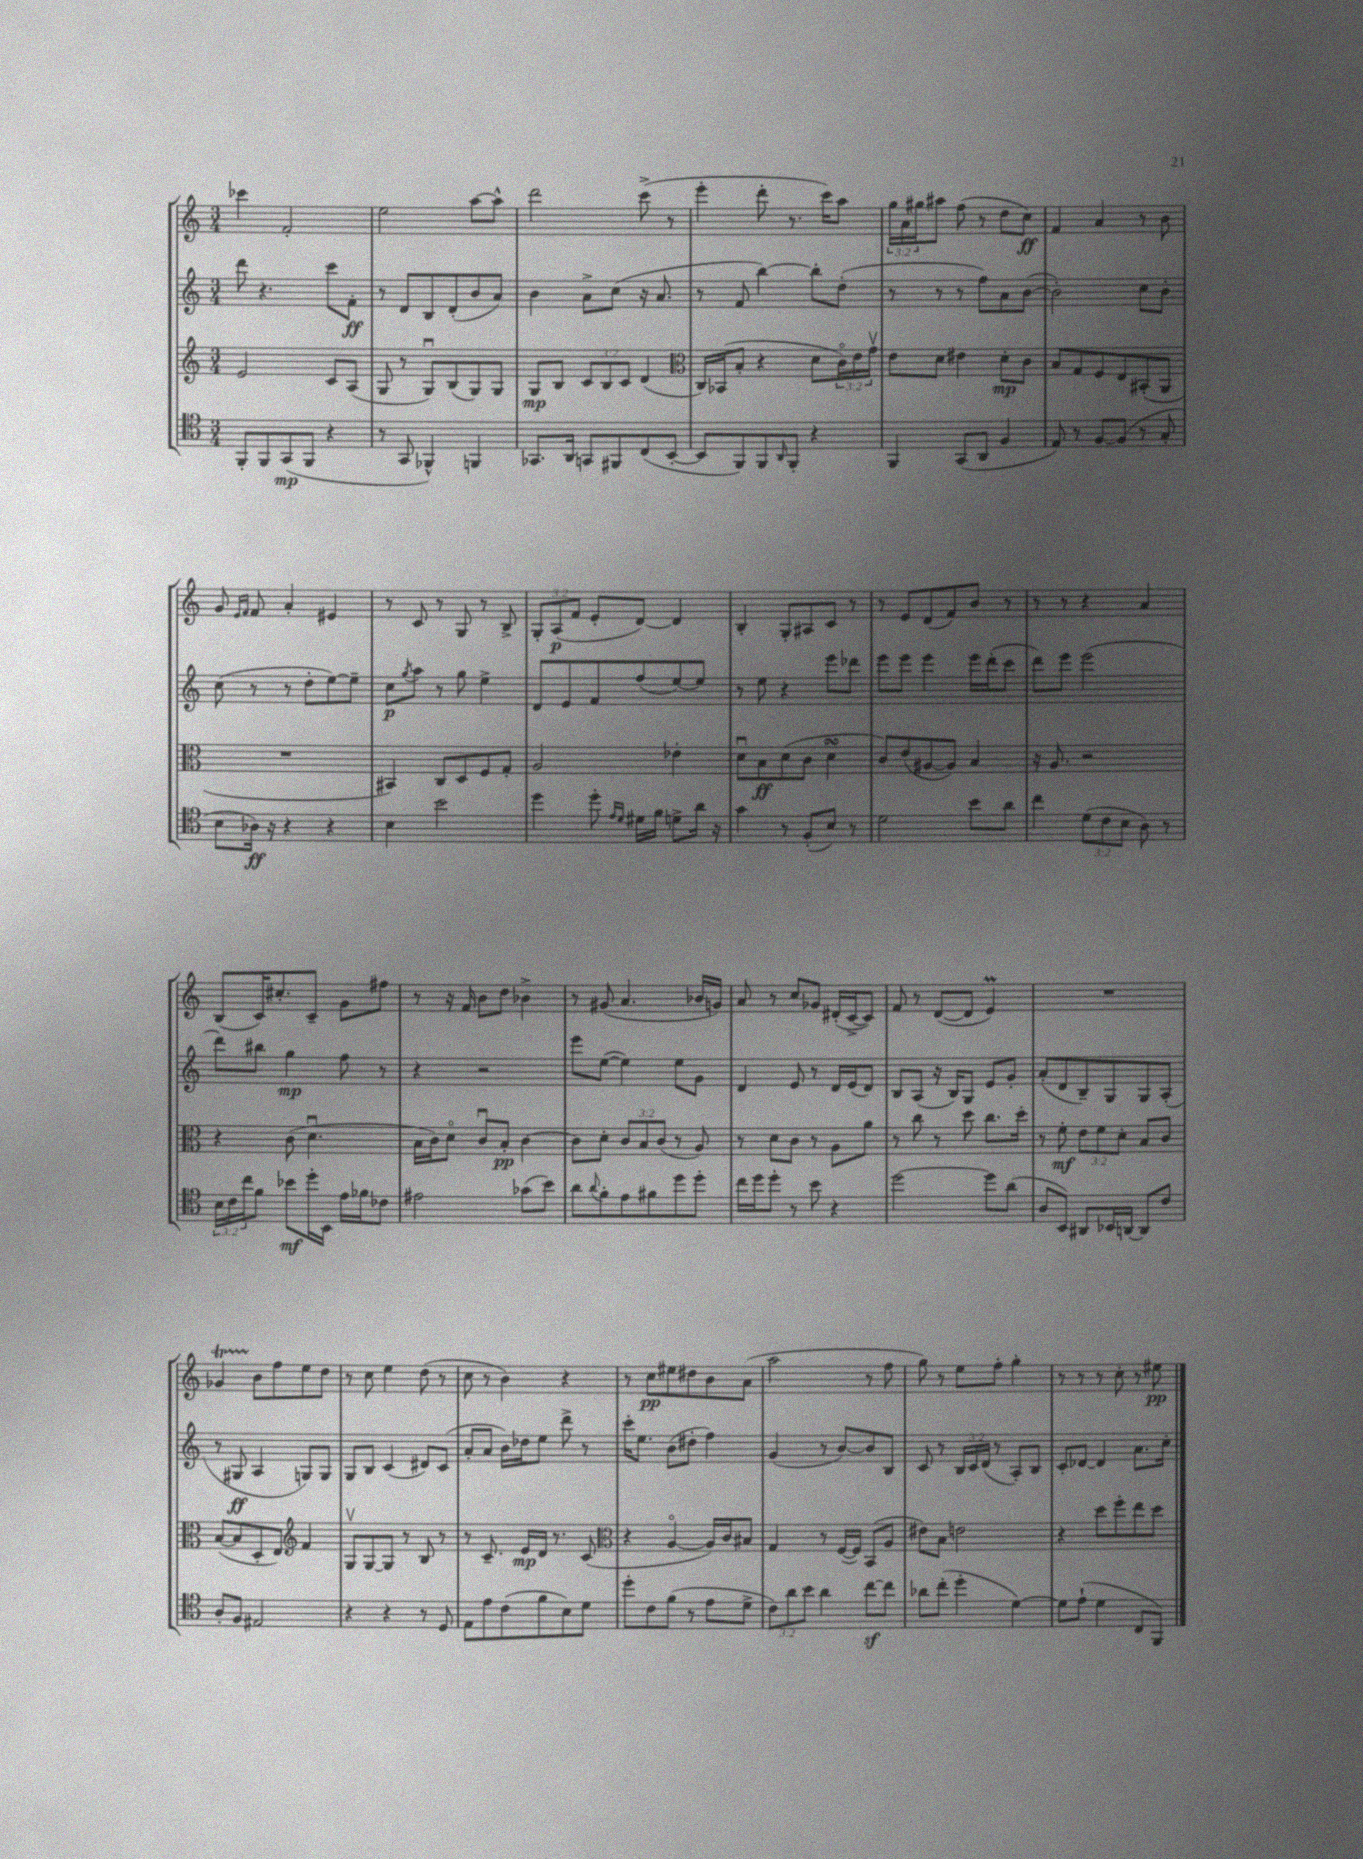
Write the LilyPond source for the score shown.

<<
\new StaffGroup <<
\new Staff = "s0" {
    \clef treble \key c \major \numericTimeSignature \time 3/4 \override Staff.TupletNumber.text = #tuplet-number::calc-fraction-text
    ces'''4 f'2-. |
    e''2 a''8~ a''8-^ |
    d'''2 c'''8->( r8 |
    e'''4-. d'''8-. r8. c'''16) a''8 |
    \tuplet 3/2 { g''16 a'16 gis''16 } ais''8 f''8( r8 d''8 c''8\ff) |
    f'4 a'4 r8 b'8 |
    g'8 \grace { e'16 f'16 } f'8 a'4-. eis'4 |
    r8 c'8 r8 g8 r8 b8-> |
    \tuplet 3/2 { g8-. a8\p( f'8 } e'8-. d'8~) d'4 |
    b4-. g8-. ais8 c'8 r8 |
    r8 e'8 d'8( f'8) b'8 r8 |
    r8 r8 r4 a'4 |
    b8( c'16) cis''8.-. c'8-- g'8 fis''8 |
    r8 r16 f'16 b'8 d''8 bes'4-> |
    r8 gis'8( a'4. bes'16 g'16) |
    a'8 r8 c''8 ges'8 dis'16-.( c'16~-> c'8) |
    f'8 r8 d'8~( d'8 e'4\prall) |
    R2. |
    ges'4\startTrillSpan b'8\stopTrillSpan f''8 e''8 d''8 |
    r8 c''8 e''4 d''8( r8 |
    c''8 r8 b'4) r4 |
    r8 c''8\pp eis''8 dis''8 b'8 a'8( |
    a''2 r8 f''8 |
    g''8) r8 e''8 f''8-. g''4-. |
    r8 r8 r8 c''8-. r8 eis''8\pp \bar "|." |
}
\new Staff = "s1" {
    \clef treble \key c \major \numericTimeSignature \time 3/4 \override Staff.TupletNumber.text = #tuplet-number::calc-fraction-text
    d'''8 r4. c'''8 f'8-.\ff |
    r8 d'8 b8 d'8-.( b'8 a'8) |
    b'4 a'8-> c''8( r16 a'8. |
    r8 f'8 b''4~) b''8-. d''8-.( |
    r8 r8 r8 f''8) a'8 b'8~( |
    b'2-.) c''8 b'8-. |
    c''8( r8 r8 d''8-. e''8~) e''8-- |
    c''8\p \acciaccatura { g''8 } a''8 r8 g''8 e''4-> |
    d'8 e'8 f'8 f''8( e''8~) e''8 |
    r8 e''8 r4 e'''8 des'''8 |
    e'''8 e'''8 e'''4 e'''16 d'''16-.( c'''8 |
    d'''8) e'''8 e'''2( |
    d'''8) bis''8 g''4\mp f''8 r8 |
    r4 r2 |
    e'''8 e''8~( e''4) e''8 g'8 |
    d'4 e'8 r8 d'16 e'16( d'8) |
    b8 a8( r16 b16) g8 e'8 g'8-. |
    a'8-.( d'8 b8--) g8 g8 a8-.( |
    r8 gis8\ff a4 g8) g8 |
    g8 b8 c'4( dis'8) c'8( |
    a'8-. a'8 b'16) des''16 e''8 d'''8-> r8 |
    c'''16-. e''8. b'8( dis''8-. f''4) |
    g'4( r8 b'8~) b'8 b8 |
    c'8 r8 \tuplet 3/2 { b16 c'16 d'16( } r8 a8-.) b8 |
    c'8-. des'8~ des'4 a'8. c''16-. \bar "|." |
}
\new Staff = "s2" {
    \clef treble \key c \major \numericTimeSignature \time 3/4 \override Staff.TupletNumber.text = #tuplet-number::calc-fraction-text
    e'2 c'8 a8( |
    g8 r8 g8\downbow) b8( g8) g8 |
    g8\mp b8 \tuplet 3/2 { c'8 b8 c'8 } d'4( |
    \clef alto c16) bes,16( b8-. r4 d'8 \tuplet 3/2 { c'16\flageolet) e'16 g'16\upbow } |
    e'8 d'8 eis'4 d'8-.\mp c'8 |
    b8 g8 f8 e8 bis,8-.( a,8 |
    R2. |
    bis,4) c8 d8 f8 g8-. |
    a2 ees'4-. |
    d'8\downbow b8\ff d'8( c'8 d'4\turn |
    c'8) e'8( ais8~ ais8) b4 |
    r16 a8. r2 |
    r4 c'8( d'4.\downbow |
    b16 c'16) d'8\flageolet c'8\downbow b8-.\pp c'4~ |
    c'8 d'8-. \tuplet 3/2 { c'8 b8 c'8( } r8 a8) |
    r8 d'8 c'8 r8 a8 a'8 |
    r8 c''8 r8 d''8 c''8. d''16-. |
    r8 f'8-.\mf \tuplet 3/2 { e'8 f'8 d'8-. } b8 c'8 |
    b8~( b8 d8-. e8) \clef treble f'4 |
    g8\upbow g8~ g8 r8 b8 r8 |
    r8 c'8.-- e'16\mp d'16 r8. c'8( |
    \clef alto r4 a4~\flageolet a16) c'16 bis8 |
    g4 r8 f16~( f16) b,8( a8 |
    eis'8) b8 e'2 |
    r4 d''8 f''8-. e''8 d''8 \bar "|." |
}
\new Staff = "s3" {
    \clef tenor \key c \major \numericTimeSignature \time 3/4 \override Staff.TupletNumber.text = #tuplet-number::calc-fraction-text
    f,8-. f,8 g,8\mp( f,8 r4 |
    r8 g,8 fes,4-^) f,4 |
    ges,8. a,16 g,8 fis,8 c8( b,8~-. |
    b,8 f,8) f,8 \grace { a,16 } f,8-. r4 |
    f,4 g,8( a,8 f4 |
    e8) r8 f8~ f8( r8 g8-. |
    b8 aes16\ff) r16 r4 r4 |
    b4 b'2 |
    d''4 d''8-. \grace { e'16 d'16 } dis'16 f'16 d'8-> a'16 r16 |
    g'4 r8 f8-.( b8) r8 |
    d'2 b'8 a'8 |
    c''4 \tuplet 3/2 { d'8( c'8 b8 } a8) r8 |
    \tuplet 3/2 { b16 c'16 c''16 } f'8 bes'8\mf d''16-. b,16 e'16 fes'16 ces'8 |
    eis'2 ges'8( b'8) |
    a'8 \appoggiatura { a'8 } f'8-. e'8 fis'8 d''8 d''8-. |
    c''16 d''16 d''8-. r8 b'8 r4 |
    d''2~ d''8 a'8( |
    a8 b,8) ais,8 bes,16 a,16~ a,8 c'8 |
    a8-. f8 eis2 |
    r4 r4 r8 d8 |
    e8 e'8 c'8( f'8 b8) d'8 |
    d''8-. c'8 f'8( r8 e'8 d'8-> |
    \tuplet 3/2 { c'8) a'8 b'8 } a'4 c''8~\sf c''8 |
    aes'8 c''8-.( d''4-. d'4~) |
    d'8 e'8-!( d'4 c8 f,8) \bar "|." |
}
>>
>>
\layout { \context { \Score \remove "Bar_number_engraver" } }
